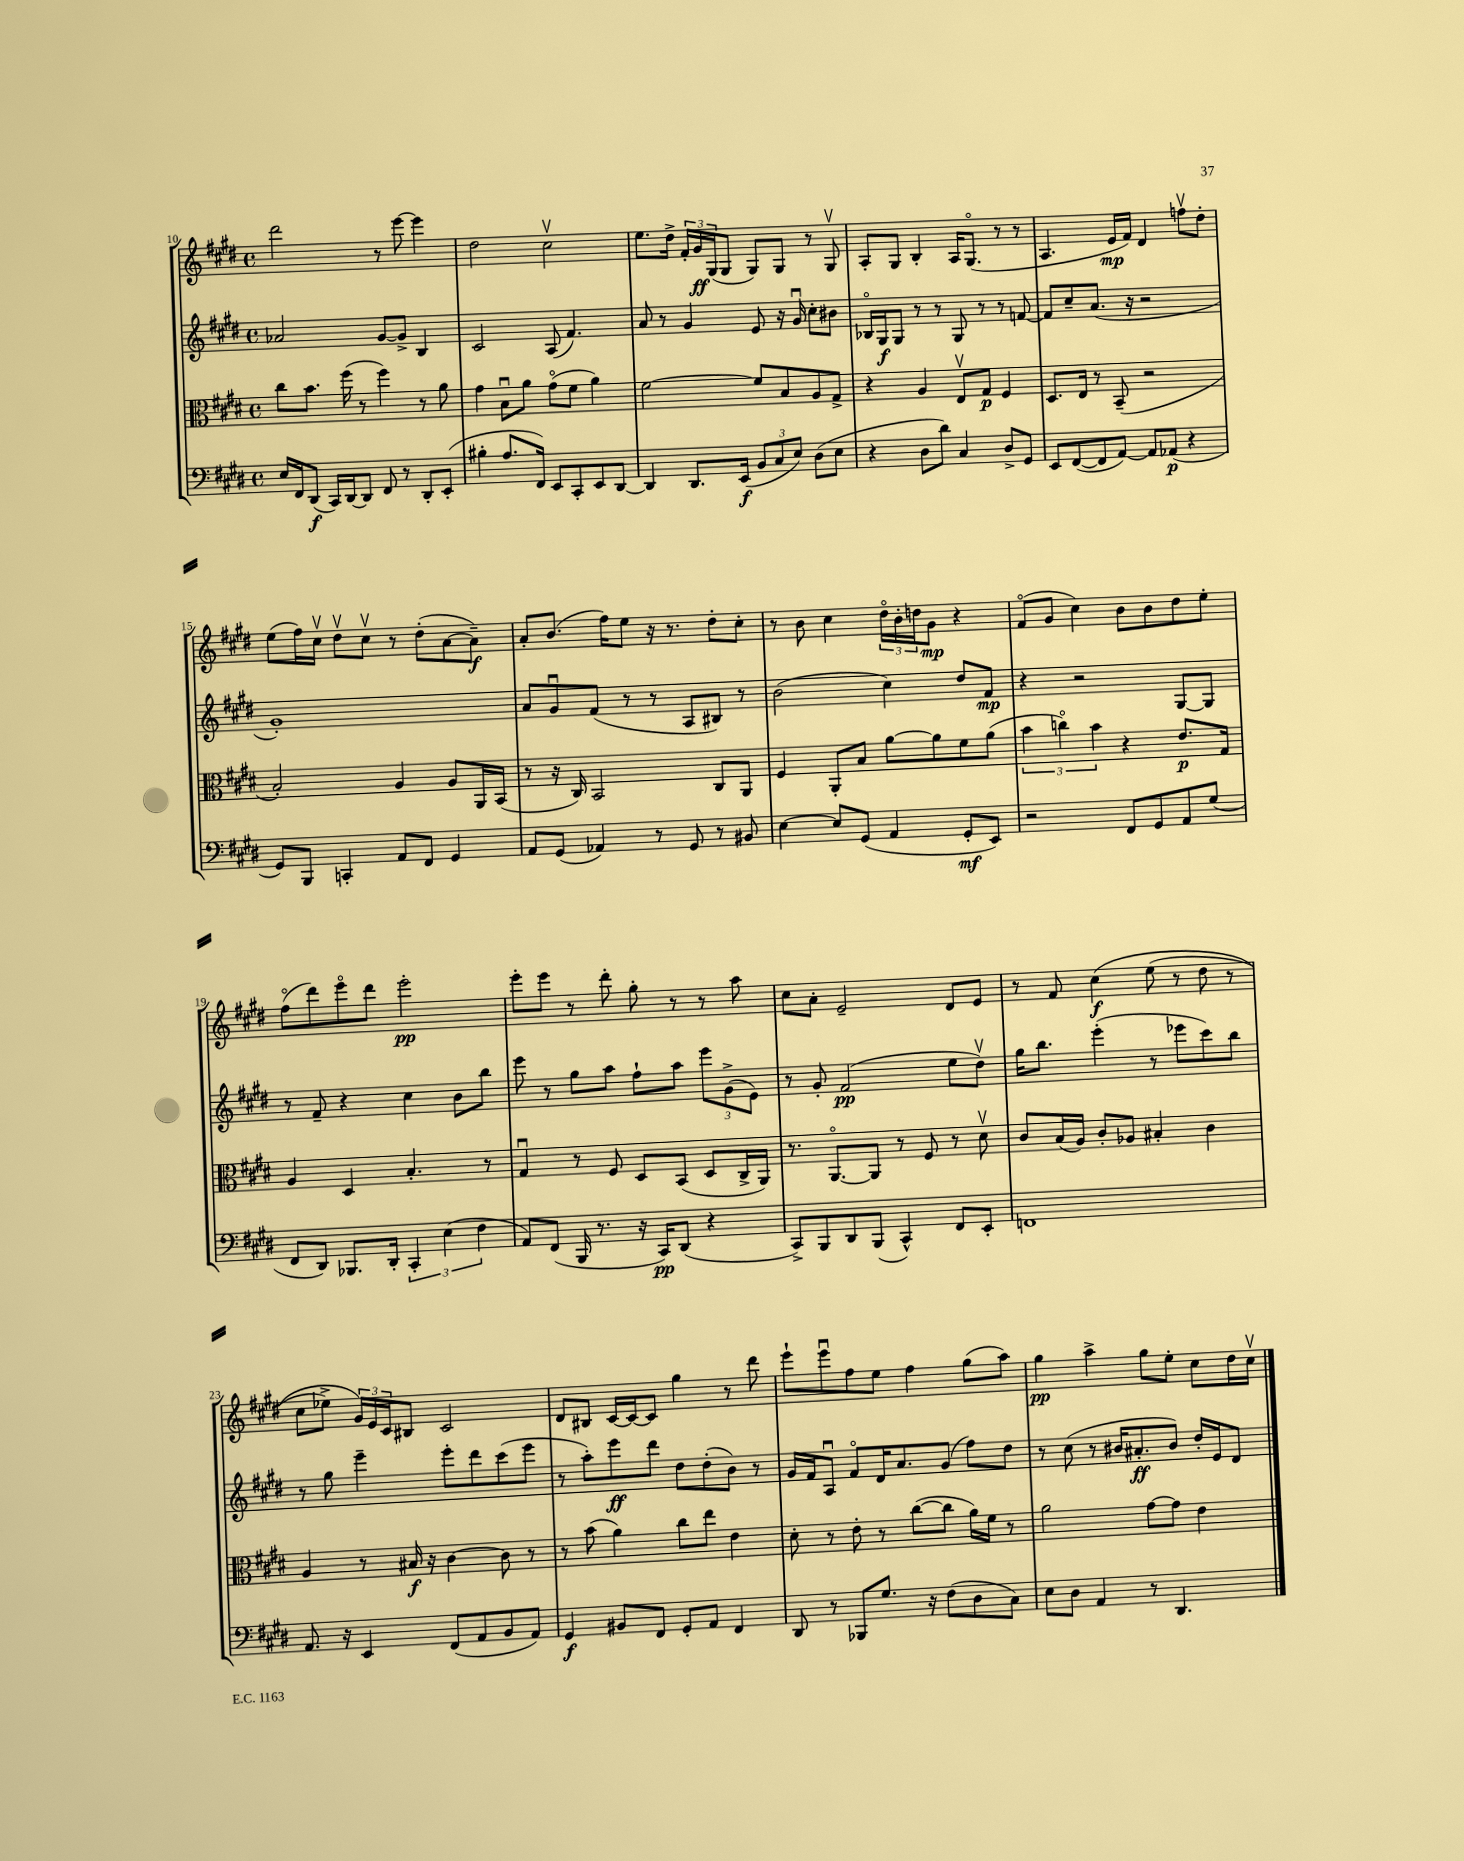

**kern	**kern	**kern	**kern
*staff4	*staff3	*staff2	*staff1
*clefF4	*clefC3	*clefG2	*clefG2
*k[f#c#g#d#]	*k[f#c#g#d#]	*k[f#c#g#d#]	*k[f#c#g#d#]
*M4/4	*M4/4	*M4/4	*M4/4
*met(c)	*met(c)	*met(c)	*met(c)
16E/LL	8cc#\L	2a-/	2ddd#\
16FF#/J	.	.	.
(8DD#/J	8.b\J	.	.
16CC#/LL)	.	.	.
[16DD#/J	(16ff#\	.	.
8DD#/]J	8r	.	.
8FF#/	4ff#\)	[8g#/L	8r
8r	.	8g#^/]J	[8eee\
8DD#'/L	8r	4B/	4eee\]
(8EE'/J	8a\	.	.
=	=	=	=
4B#'\	4g#\	2c#/	2dd#\
8.A/L	8Bu\L	.	.
.	8a\J	.	.
16FF#/Jk)	.	.	.
8EE/L	(8g#o\L	(8A/	2cc#v\
8CC#'/	8f#\J	4.f#/)	.
8EE/	4a\)	.	.
[8DD#/J	.	.	.
=	=	=	=
4DD#/]	[2f#\	8a/	8.ee\L
.	.	8r	.
.	.	.	16dd#^\Jk
8.DD#/L	.	4g#/	24f#'/LL
.	.	.	24g#/
.	.	.	(24G#/J
.	.	.	8G#/J
(16EE/Jk	.	.	.
12BB/L	8f#/]L	8e/	8G#/L)
12C#/	.	.	.
.	8B/	16r	8G#/J
12E/J)	.	.	.
.	.	16g#u/	.
(8D#\L	8A/	8cc#'\L	8r
8E\J	8G#^/J	8b#\J	8G#v/
=	=	=	=
4r	4r	16B-o/LL	8A'/L
.	.	16G#/J	.
.	.	8G#/J	8G#/J
8D#\L	4A/	8r	4B'/
8d#\J)	.	8r	.
4C#/	8Ev/L	8G#/	16A/LK
.	.	.	(8.G#o/J
.	8G#/J	8r	.
8D#^/L	4F#/	8r	8r
8GG#/J	.	[8f/	8r
=	=	=	=
8EE/L	8.D#/L	8f/]L	4.A/
([8FF#/	.	8cc#~/	.
.	16E/Jk	.	.
8FF#/]	8r	(8.a/J	.
[8AA/J)	(8BB~/	.	16e/LL
.	.	16r	16f#/JJ)
8AA/]L	2r	2r	4d#/
(8AA-/J	.	.	.
4r	.	.	8ffv\L
.	.	.	8dd#'\J
=	=	=	=
8GG#/L)	2B'/)	1g#')	(8ee\L
8BBB/J	.	.	16ff#\L)
.	.	.	16cc#v\JJ
4CC'/	.	.	8dd#v\L
.	.	.	8cc#v\J
8AA/L	4A/	.	8r
8FF#/J	.	.	(8dd#'\L
4GG#/	8A/L	.	[8a\
.	16AA/L	.	8a~\]J)
.	(16BB/JJ	.	.
=	=	=	=
8AA/L	8r	8a/L	8a'/L
(8GG#/J	16r	8g#u/	(8.b/J
.	16C#/)	.	.
4AA-/)	2BB/	(8f#/J	.
.	.	.	16ff#\LK)
.	.	8r	8ee\J
8r	.	8r	16r
.	.	.	8.r
8GG#/	.	8A/L	.
8r	8C#/L	8B#/J)	8dd#'\L
8BB#/	8AA/J	8r	8cc#'\J
=	=	=	=
[4E\	4F#/	(2b\	8r
.	.	.	8b\
8E/]L	8AA'/L	.	4cc#\
(8GG#/J	8B/J	.	.
4AA/	[8a\L	4cc#\)	24dd#o\LL
.	.	.	24b'\
.	.	.	24dd\J
.	8a\]	.	8g#\J
8GG#'/L	8f#\	8dd#/L	4r
8EE/J)	(8a\J	8f#/J	.
=	=	=	=
2r	6b\	4r	(8f#o/L
.	.	.	8g#/J
.	6cco\)	.	.
.	.	2r	4cc#\)
.	6b\	.	.
8FF#/L	4r	.	8b\L
8GG#/	.	.	8b\
8AA/	8.e/L	[8G#/L	8dd#\
(8G#/J	.	8G#/]J	8ee'\J
.	16G#/Jk	.	.
=	=	=	=
8FF#/L	4A/	8r	(8ff#o\L
8DD#/J)	.	8f#~/	8ddd#\)
8.BBB-/L	4D#/	4r	8eeeo\
.	.	.	8ddd#\J
16DD#'/Jk	.	.	.
6CC#'/	4.B'/	4cc#\	2eee'\
(6E\	.	.	.
.	.	8b\L	.
6F#\	.	.	.
.	8r	8bb\J	.
=	=	=	=
8AA/L)	4G#u/	8eee\	8eee'\L
(8FF#/J	.	8r	8eee\J
16BBB/	8r	8gg#\L	8r
8.r	.	.	.
.	8F#/	8aa\J	8ddd#'\
16r	8D#/L	8ff#`\L	8gg#'\
16CC#/LK)	.	.	.
(8DD#/J	(8BB/J	8aa\J	8r
4r	8D#/L	12eee\L	8r
.	.	(12g#^\	.
.	16C#^/L	.	8aa\
.	.	12e\J)	.
.	16AA/JJ)	.	.
=	=	=	=
8CC#^/L)	8.r	8r	8cc#\L
8BBB/	.	8g#'/	8a'\J
.	[8.AAo/L	.	.
8DD#/	.	(2f#/	2e~/
(8BBB/J	8AA/]J	.	.
4CC#^^/)	8r	.	.
.	8F#/	.	.
8FF#/L	8r	8ee\L	8d#/L
8EE'/J	8d#v\	8dd#v\J)	8e/J
=	=	=	=
1FF	8c#/L	16gg#\LK	8r
.	.	8.bb\J	.
.	(16B/L	.	8f#/
.	16A/JJ)	.	.
.	8c#'/L	(4eee'\	&(4cc#\
.	8A-/J	.	.
.	4B#'/	8r	(8ee\
.	.	8eee-\L	8r
.	4c#\	8ccc#\)	8dd#\
.	.	8bb\J	8r
=	=	=	=
8.AA/	4A/	8r	8cc#\L
.	.	8gg#\	8ee-^\J)
16r	.	.	.
4EE/	8r	4eee~\	24g#/LL&)
.	.	.	24e/
.	.	.	24c#/J
.	16B#/	.	8B#/J
.	16r	.	.
(8FF#/L	[4c#\	8eee'\L	2c#/
8AA/	.	8ddd#\	.
8BB/	8c#\]	(8ccc#\	.
8AA/J)	8r	8eee\J	.
=	=	=	=
4GG#/	8r	8r	8d#/L
.	(8b\	8aa'\L)	8B#/J
8BB#/L	4a\)	8eee\	[16c#/LL
.	.	.	16c#/_J
8FF#/J	.	8ddd#\J	8c#/]J
8GG#'/L	8cc#\L	8dd#\L	4gg#\
8AA/J	8ee\J	(8dd#'\	.
4FF#/	4e\	8b\J)	8r
.	.	8r	8ddd#\
=	=	=	=
8DD#/	8d#'\	16g#/LL	8eee`\L
.	.	16f#/J	.
8r	8r	8Au/J	8eeeu\
8BBB-/L	8e'\	8f#o/L	8ff#\
8.G#/J	8r	16d#/K	8ee\J
.	.	8.a/	.
.	([8cc#\L	.	4ff#\
16r	.	.	.
(8F#\L	8cc#\]J	(8g#/J	.
8D#\	16a\LL)	8ff#\L)	(8gg#\L
.	16f#\JJ	.	.
8C#\J)	8r	8dd#\J	8aa\J)
=	=	=	=
8E\L	2a\	8r	4gg#\
8D#\J	.	(8cc#\	.
4AA/	.	8r	4aa^\
.	.	16b#/LK	.
.	.	8.a#'/	.
8r	[8g#\L	.	8gg#\L
4.DD#/	8g#\]J	8b#/J)	8ee'\J
.	4e\	16dd#'/LL	8cc#\L
.	.	16e/J	.
.	.	8d#/J	16dd#\L
.	.	.	16cc#v\JJ
==	==	==	==
*-	*-	*-	*-
